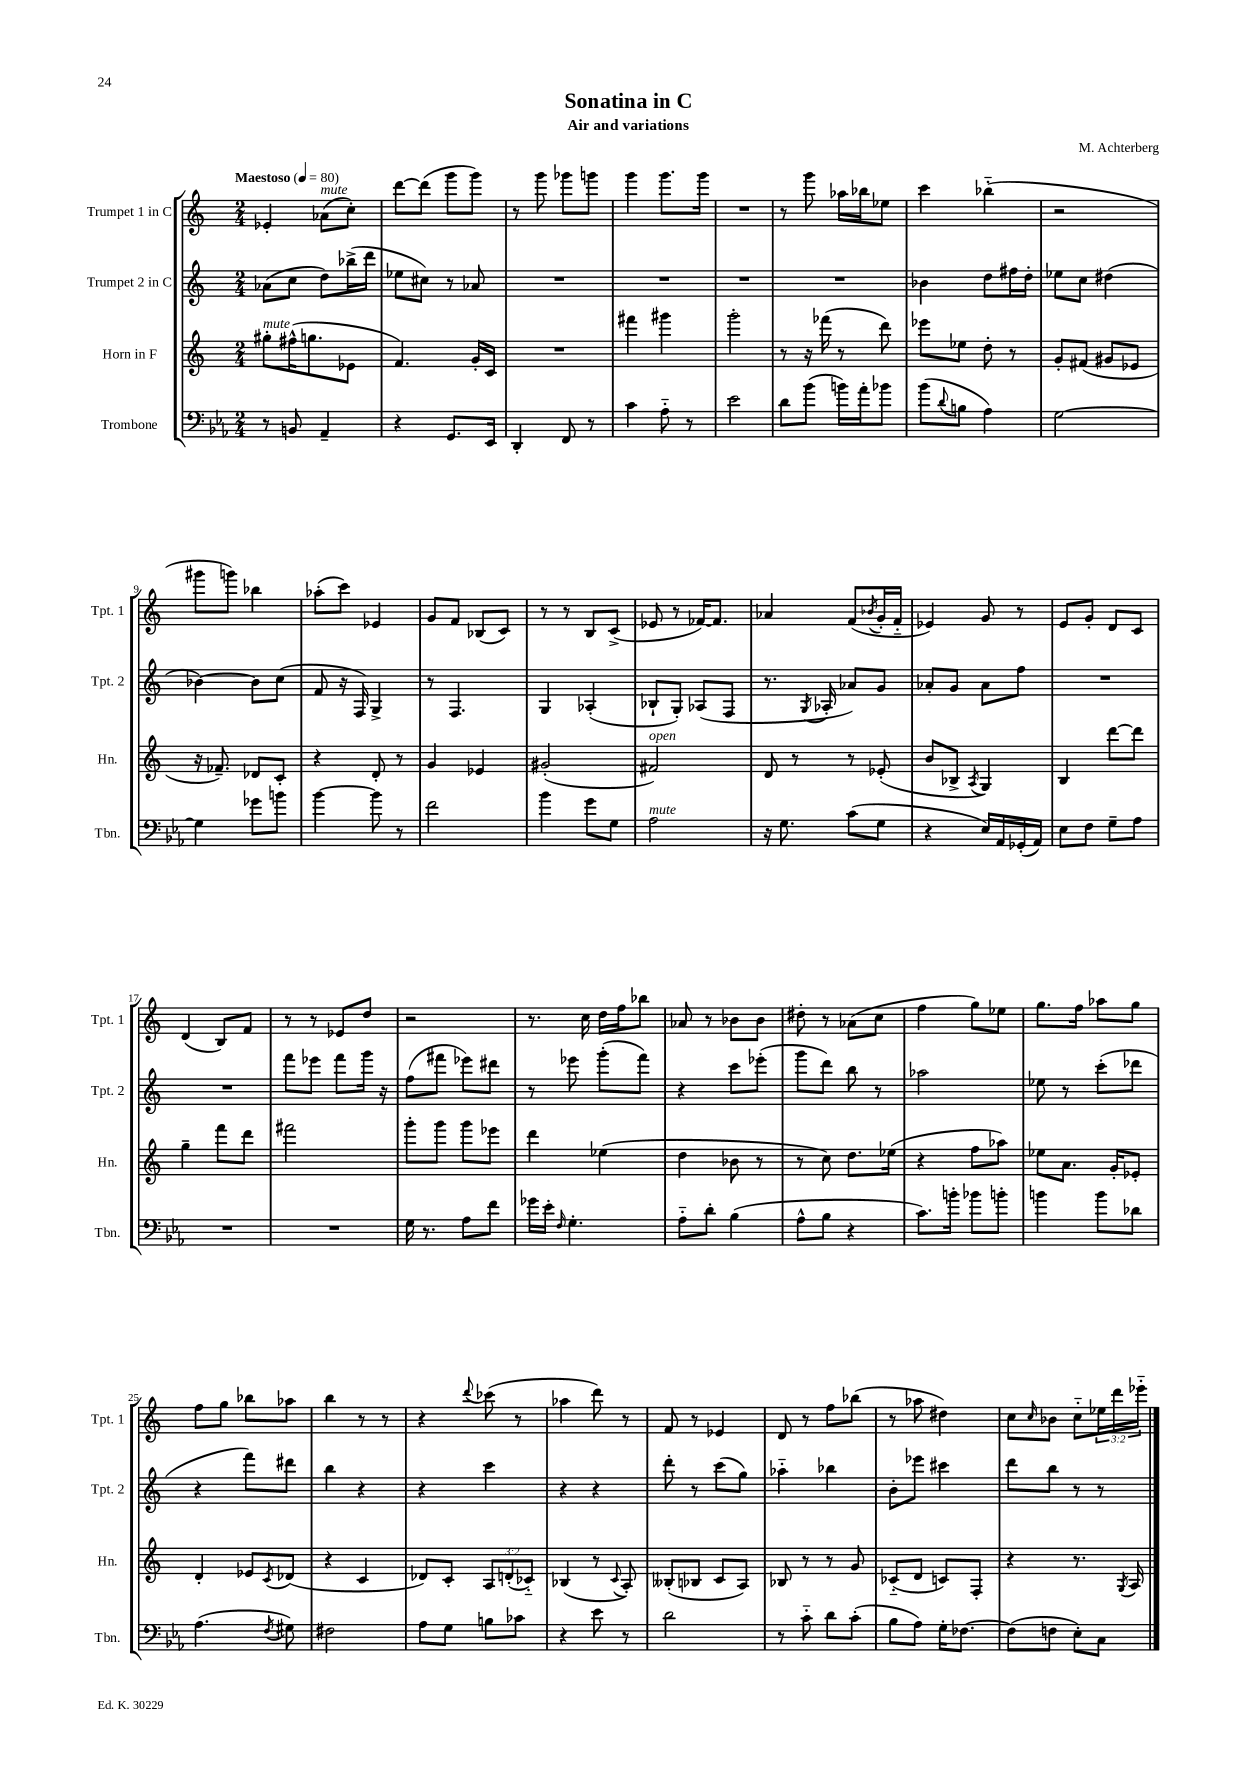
\header { title = "Sonatina in C" composer = "M. Achterberg" subtitle = "Air and variations" }
<<
\new StaffGroup <<
\new Staff = "s0" \with { instrumentName = "Trumpet 1 in C" shortInstrumentName = "Tpt. 1" } {
    \clef treble \key c \major \numericTimeSignature \time 2/4 \override Staff.TupletNumber.text = #tuplet-number::calc-fraction-text \tempo "Maestoso" 4 = 80
    ees'4-. aes'8^\markup { \italic "mute" }( c''8-.) |
    d'''8~ d'''8( g'''8 g'''8) |
    r8 g'''8 ges'''8 g'''8 |
    g'''4 g'''8. g'''16 |
    R2 |
    r8 g'''8 aes''16 bes''16 ees''8 |
    c'''4 bes''4-_( |
    r2 |
    gis'''8 g'''8) bes''4 |
    aes''8-.( c'''8) ees'4 |
    g'8 f'8 bes8( c'8) |
    r8 r8 b8 c'8->( |
    ees'8 r8 fes'16~) fes'8. |
    aes'4 f'8( \acciaccatura { bes'8 } g'16-. f'16-_ |
    ees'4) g'8 r8 |
    e'8 g'8-. d'8 c'8 |
    d'4( b8) f'8 |
    r8 r8 ees'8 d''8 |
    r2 |
    r8. c''16 d''16 f''16 bes''8 |
    aes'8 r8 bes'8 bes'8 |
    dis''8-. r8 aes'8( c''8 |
    f''4 g''8) ees''8 |
    g''8. f''16 aes''8 g''8 |
    f''8 g''8 bes''8 aes''8 |
    b''4 r8 r8 |
    r4 \appoggiatura { d'''8 } ces'''8( r8 |
    aes''4 d'''8) r8 |
    f'8 r8 ees'4 |
    d'8 r8 f''8 bes''8( |
    r8 aes''8 dis''4) |
    c''8 \grace { c''16 } bes'8 c''8-_ \tuplet 3/2 { ees''16 d'''16 ees'''16-_ } \bar "|." |
}
\new Staff = "s1" \with { instrumentName = "Trumpet 2 in C" shortInstrumentName = "Tpt. 2" } {
    \clef treble \key c \major \numericTimeSignature \time 2/4
    aes'8( c''8 d''8) bes''16->( d'''16 |
    ees''8 cis''8) r8 aes'8 |
    R2 |
    R2 |
    R2 |
    R2 |
    bes'4 d''8 fis''16 d''16-. |
    ees''8 c''8 dis''4( |
    bes'4~) bes'8 c''8( |
    f'8 r16 f16) g4-> |
    r8 f4. |
    g4 aes4-.( |
    bes8-! g8-.) aes8( f8 |
    r8. \acciaccatura { g8 } aes16-. aes'8) g'8 |
    aes'8-. g'8 aes'8 f''8 |
    R2 |
    R2 |
    f'''8 ees'''8 f'''8 g'''16 r16 |
    f''8( fis'''8 ees'''8) dis'''8 |
    r8 ees'''8 g'''8-.( f'''8) |
    r4 c'''8 ees'''8-.( |
    g'''8 d'''8) b''8 r8 |
    aes''2 |
    ees''8 r8 c'''8-.( des'''8 |
    r4 f'''8) dis'''8 |
    b''4 r4 |
    r4 c'''4 |
    r4 r4 |
    d'''8-. r8 c'''8( g''8) |
    aes''4-_ bes''4 |
    b'8-. ees'''8 cis'''4 |
    d'''8 b''8 r8 r8 \bar "|." |
}
\new Staff = "s2" \with { instrumentName = "Horn in F" shortInstrumentName = "Hn." } {
    \clef treble \key c \major \numericTimeSignature \time 2/4 \override Staff.TupletNumber.text = #tuplet-number::calc-fraction-text
    gis''8-.^\markup { \italic "mute" } fis''16-^( g''8. ees'8 |
    f'4.) g'16-. c'16 |
    R2 |
    fis'''4 gis'''4 |
    g'''2-. |
    r8 r16 fes'''16( r8 d'''8) |
    ees'''8 ees''8 d''8-. r8 |
    g'8-. fis'8( gis'8 ees'8 |
    r16 fes'8.--) des'8 c'8-. |
    r4 d'8-. r8 |
    g'4 ees'4 |
    gis'2-.( |
    fis'2^\markup { \italic "open" }) |
    d'8 r8 r8 ees'8-.( |
    b'8 bes8-> \acciaccatura { a8 } g4) |
    b4 d'''8~ d'''8 |
    g''4-- f'''8 d'''8 |
    fis'''2 |
    g'''8-. g'''8 g'''8 ees'''8 |
    d'''4 ees''4( |
    d''4 bes'8 r8 |
    r8 c''8) d''8. ees''16( |
    r4 f''8 aes''8) |
    ees''8 a'8. g'16-. ees'8-. |
    d'4-. ees'8 \acciaccatura { c'8 } des'8( |
    r4 c'4 |
    des'8) c'8-. \tuplet 3/2 { a8 d'8-.( ces'8-_) } |
    bes4( r8 \appoggiatura { c'8 } a8-.) |
    beses8-.( bes8 c'8 a8) |
    bes8 r8 r8 g'8 |
    ces'8-_( d'8 c'8) f8-. |
    r4 r8. \acciaccatura { g8 } a16 \bar "|." |
}
\new Staff = "s3" \with { instrumentName = "Trombone" shortInstrumentName = "Tbn." } {
    \clef bass \key ees \major \numericTimeSignature \time 2/4
    r8 b,8 aes,4-- |
    r4 g,8. ees,16 |
    d,4-. f,8 r8 |
    c'4 aes8-_ r8 |
    ees'2 |
    d'8 bes'8( b'16) aes'16-. bes'8 |
    bes'8( \appoggiatura { d'8 } b8 aes4) |
    g2~ |
    g4 ges'8 b'8 |
    bes'4~ bes'8 r8 |
    f'2 |
    bes'4 g'8 g8 |
    aes2^\markup { \italic "mute" } |
    r16 g8. c'8( g8 |
    r4 ees16) aes,16 ges,16-.( aes,16) |
    ees8 f8 g8-- aes8 |
    R2 |
    R2 |
    g16 r8. aes8 f'8 |
    ges'16 ees'16-. \grace { f16 } g4.-. |
    aes8-_ d'8-. bes4( |
    aes8-^ bes8 r4 |
    c'8.) b'16-. bes'8 b'8-. |
    b'4 b'8 des'8 |
    aes4.( \acciaccatura { f8 } gis8) |
    fis2 |
    aes8 g8 b8 ces'8 |
    r4 ees'8 r8 |
    d'2 |
    r8 c'8-_ d'8 c'8-.( |
    bes8 aes8) g16-. fes8.~ |
    fes8( f8 ees8-.) c8 \bar "|." |
}
>>
>>
